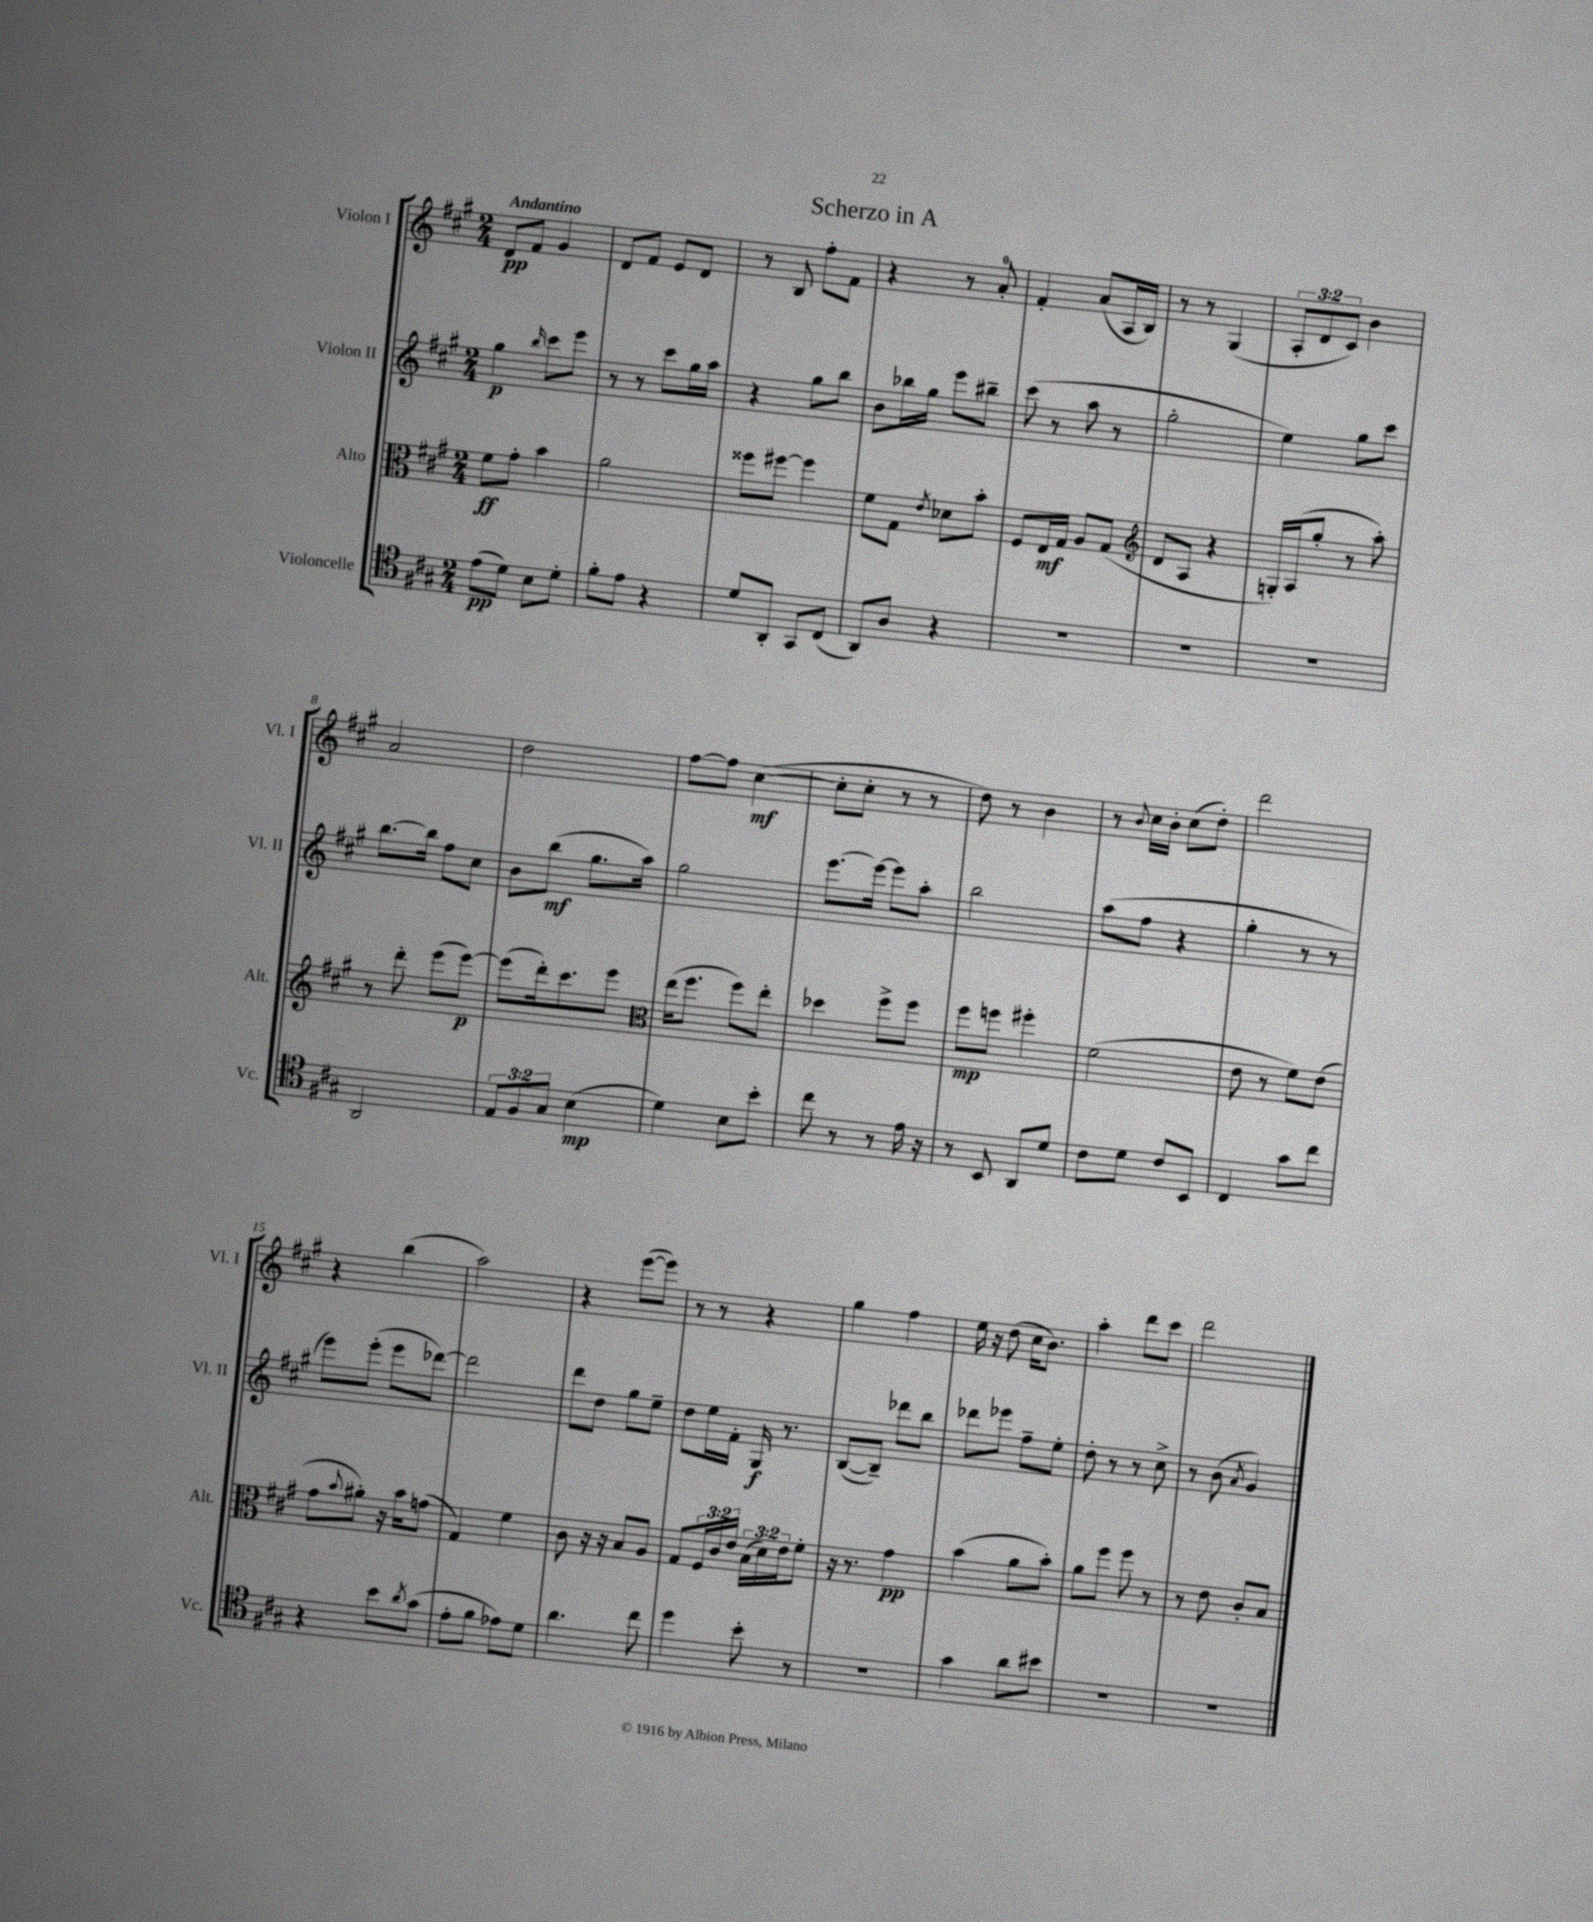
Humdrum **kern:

**kern	**kern	**kern	**kern
*staff4	*staff3	*staff2	*staff1
*clefC4	*clefC3	*clefG2	*clefG2
*k[f#c#g#]	*k[f#c#g#]	*k[f#c#g#]	*k[f#c#g#]
*M2/4	*M2/4	*M2/4	*M2/4
(8e	8f#	4gg#	8d
8d)	8g#'	.	8f#
.	.	16qqbb	.
8B	4b	8ccc#	4g#
8d'	.	8eee	.
=	=	=	=
8f#'	2a	8r	8d
8e	.	8r	8f#
4r	.	8ccc#	8e
.	.	16gg#	8d
.	.	16aa	.
=	=	=	=
8d	8ff##	4r	8r
8AA'	[8ff#	.	8B
8GG#	4ff#]	8gg#	8ff#'
(8C#	.	8bb	8f#
=	=	=	=
8AA)	8f#	8b	4r
8A	8G#	16bb-	.
.	.	16gg#	.
.	8qe	.	.
4r	8d-	8eee	8r
.	8b'	8bb#~	8a'
=	=	=	=
2r	8F#	(8ccc#	4f#'
.	16E	8r	.
.	16G#	.	.
.	8A	8aa	(8a
.	(8G#	8r	16A
.	.	.	16B)
=	=	=	=
*	*clefG2	*	*
2r	8d	2gg#'	8r
.	8A	.	8r
.	4r	.	(4G#
=	=	=	=
2r	16G')	4ee)	12A'
.	(16A	.	.
.	.	.	12d
.	8gg#'	.	.
.	.	.	12c#)
.	8r	8gg#	4b
.	8aa')	8ccc#	.
=	=	=	=
2AA	8r	[8.bb	2a
.	8ddd'	.	.
.	.	16bb]	.
.	(8eee	8ff#	.
.	[8eee)	8cc#	.
=	=	=	=
12E	(8eee]	8b	2dd
12F#	.	.	.
.	16ddd')	(8bb	.
12G#	.	.	.
.	8.ccc#	.	.
(4B	.	8.gg#	.
.	8eee	.	.
.	.	16aa)	.
=	=	=	=
*	*clefC3	*	*
4d)	(16ee	2gg#	[8ff#
.	8.ff#	.	.
.	.	.	8ff#]
8B	8ff#)	.	([4cc#
8b'	8ee'	.	.
=	=	=	=
8cc#	4dd-	[8.eee	8cc#']
8r	.	.	8cc#'
.	.	16eee_	.
8r	8ff#^	8eee]	8r
16e	8ff#	8aa'	8r
16r	.	.	.
=	=	=	=
8r	8ff#	2bb	8dd)
8BB	8ff	.	8r
8AA	4ff#'	.	4b
8d	.	.	.
=	=	=	=
8c#	(2f#	(8aa	8r
.	.	.	8qqb
8d	.	8ff#	16cc#
.	.	.	16b'
8c#	.	4r	(8cc#
8BB	.	.	8dd')
=	=	=	=
4C#	8e	4gg#'	2ddd
.	8r	.	.
8g#	8f#)	8r	.
8cc#	(8e	8r	.
=	=	=	=
4r	8g#	8eee)	4r
.	8qqb	.	.
.	8a#')	(8eee'	.
8b	16r	8eee	(4bb
.	16b	.	.
8qa	.	.	.
(8g#	(8g	[8ddd-)	.
=	=	=	=
8e'	4G#)	2ddd-]	2aa)
8f#	.	.	.
8e-)	4f#	.	.
8d	.	.	.
=	=	=	=
4.a	8c#	8ddd	4r
.	16r	8dd	.
.	16r	.	.
.	8B	8gg#	([8eee
8cc#	8A	8ee~	8eee])
=	=	=	=
4dd	8G#	8dd	8r
.	24F#	16ee	8r
.	24c#	.	.
.	.	16f#'	.
.	24e	.	.
8b'	(24B	16G#	4r
.	24d)	.	.
.	.	8.r	.
.	24e	.	.
8r	8f#'	.	.
=	=	=	=
2r	16r	([8B	4gg#
.	8.r	.	.
.	.	8B~])	.
.	4g#	8ddd-	4ff#
.	.	8bb	.
=	=	=	=
4g#	(4b	8ddd-	16ee
.	.	.	16r
.	.	8eee-	(8dd
8a	8a	8ff#~	16cc#
.	.	.	8.b)
8b#	8b')	8ee'	.
=	=	=	=
2r	8a	8dd'	4aa'
.	8ff#	8r	.
.	8ff#	8r	8ddd
.	8r	8cc#^	8ccc#
=	=	=	=
2r	8r	8r	2ddd
.	8e	(8b	.
.	.	8qa	.
.	8c#'	4g#)	.
.	8B	.	.
==	==	==	==
*-	*-	*-	*-
